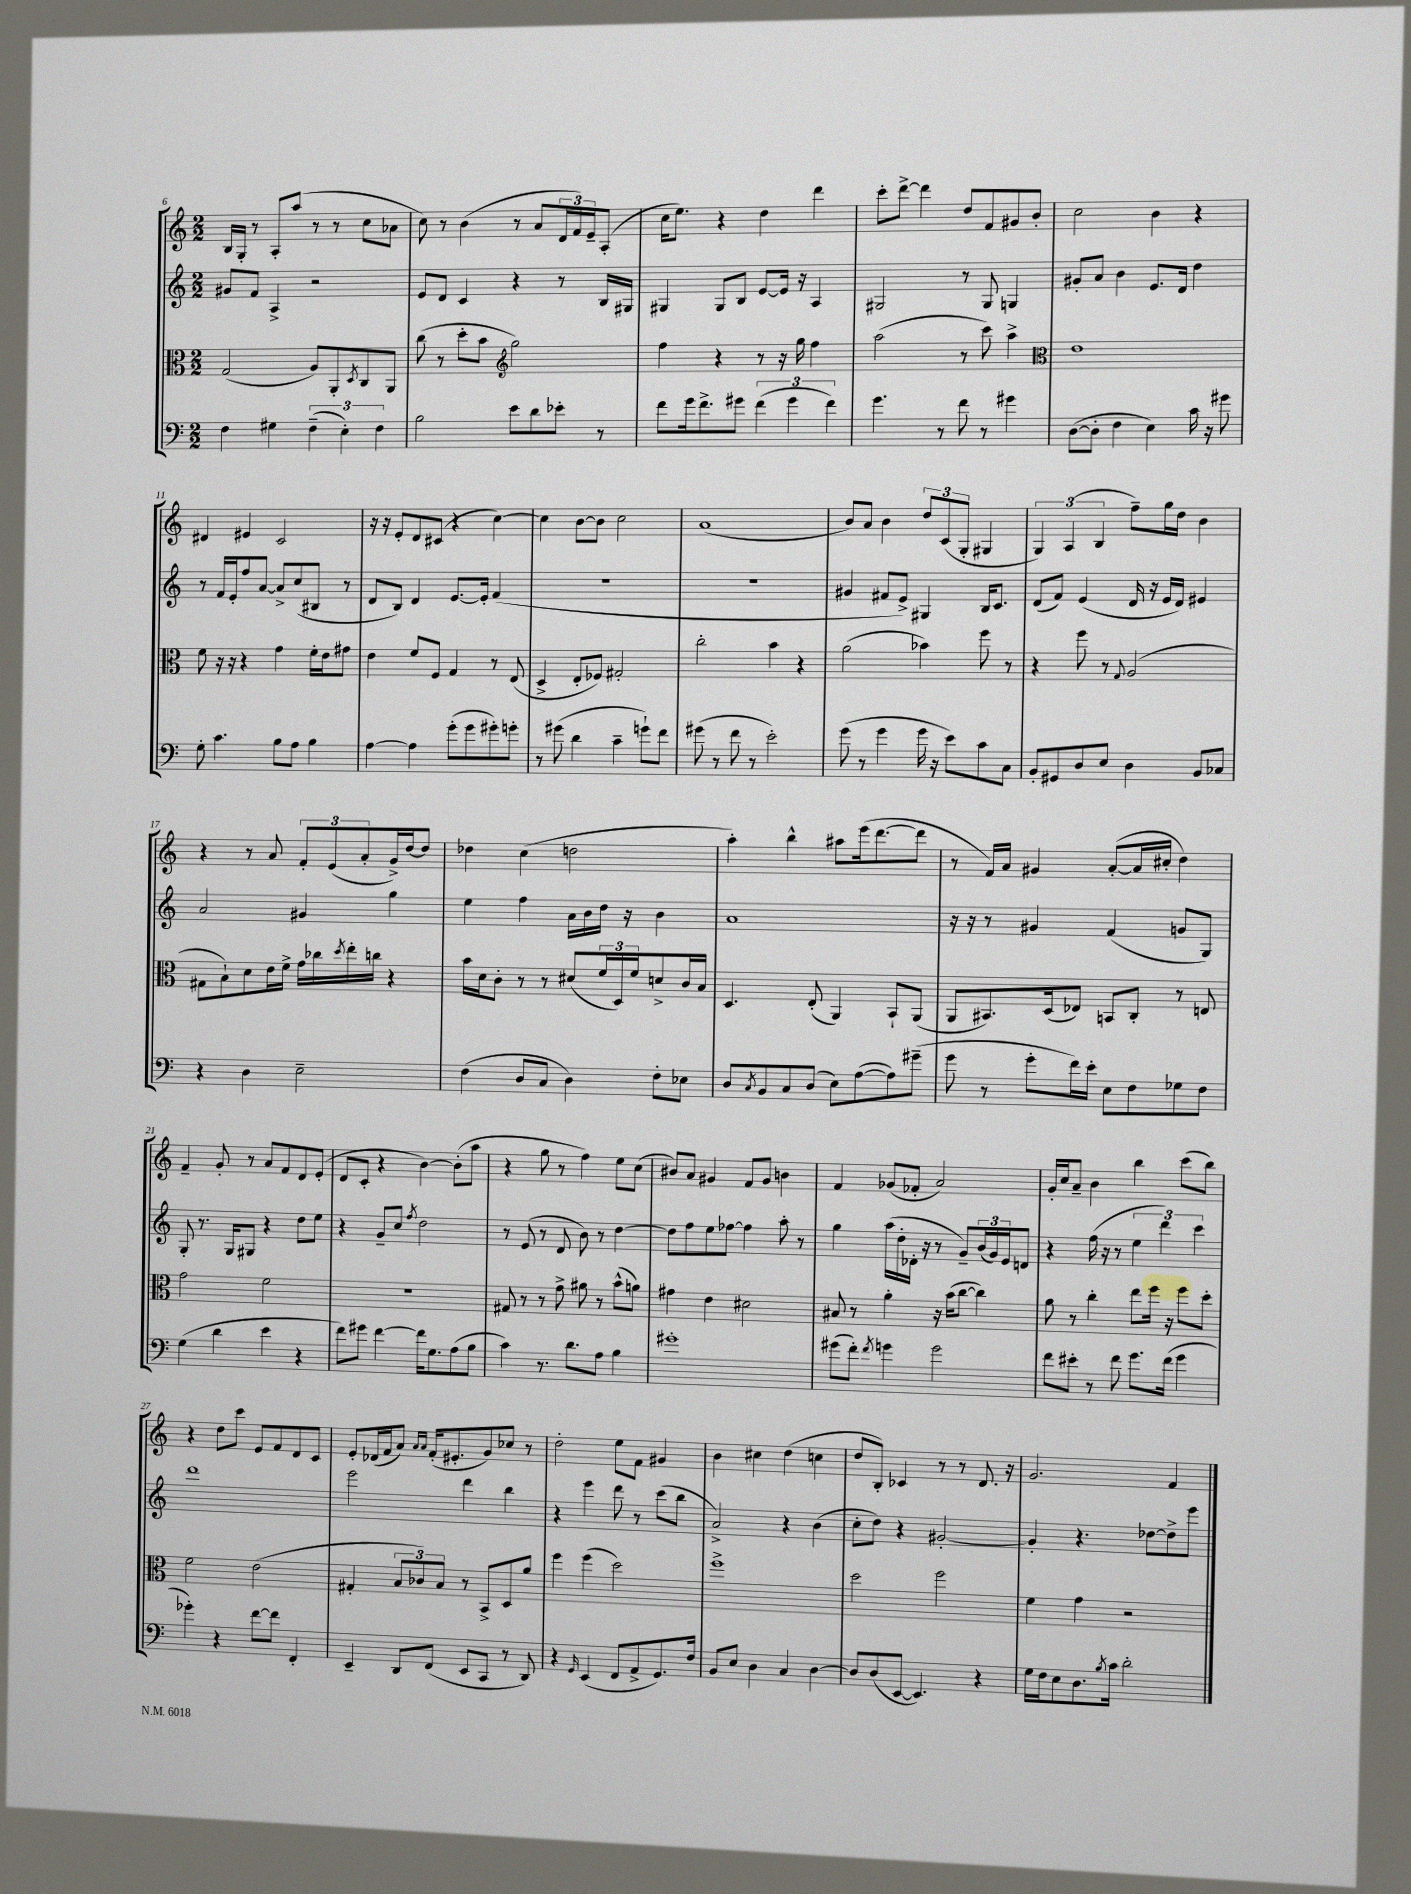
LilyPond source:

<<
\new StaffGroup <<
\new Staff = "s0" {
    \clef treble \key c \major \numericTimeSignature \time 2/2
    b16 g16-. r8 a8-. a''8( r8 r8 c''8 aes'8 |
    c''8) r8 b'4( r8 a'8 \tuplet 3/2 { d'16 f'16) e'16-- } a8-.( |
    c''16 e''8.) r4 d''4 d'''4 |
    c'''8-. d'''8~-> d'''4 d''8 f'8 gis'8 b'8-. |
    c''2 b'4 r4 |
    dis'4 eis'4 c'2 |
    r16 r16 e'8-. d'8 cis'8( r4 c''4~) |
    c''4 b'8~ b'8 c''2 |
    a'1( |
    b'8) a'8 b'4 \tuplet 3/2 { d''8 c'8( g8-. } gis4 |
    \tuplet 3/2 { g4) a4( b4 } f''8--) g''16 d''16 b'4 |
    r4 r8 a'8 \tuplet 3/2 { f'8-. e'8( a'8-. } g'16->) d''16~ d''8 |
    des''4 c''4( d''2 |
    a''4-.) b''4-^ ais''8 e'''16( d'''8.~ d'''8 |
    r8 f'16) a'16 gis'4 a'8~-.( a'16 cis''16-. d''4) |
    f'4-- g'8-. r8 a'8 f'8 d'8 e'8-.( |
    d'8 c'8-. r4 b'4~) b'8-.( a''8 |
    r4 g''8 r8 f''4) e''8 c''8( |
    bis'8) a'8 gis'4 f'8 gis'8 b'4 |
    f'4 ges'8( fes'8-. a'2) |
    g'16-. c''16 a'8-- b'4 b''4 c'''8( b''8) |
    r4 d''8 c'''8 e'8 f'8 d'8 c'8 |
    e'8-. des'16( f'16 a'8) \grace { a'16 a'16 } f'16-.( eis'8.-. g'8) ces''8 r8 |
    d''2-. e''8 f'8 gis'4 |
    b'4 cis''4 d''4( c''4 |
    d''8 b8-.) ces'4 r8 r8 d'8. r16 |
    g'2. f'4 \bar "|." |
}
\new Staff = "s1" {
    \clef treble \key c \major \numericTimeSignature \time 2/2
    gis'8 f'8 a4-> r2 |
    e'8 d'8 c'4 r4 r8 b16 gis16 |
    gis4 gis8 b8 e'8~ e'16 r16 a4 |
    gis2 r8 gis8 g4 |
    gis'8-. a'8 b'4 e'8. d'16 d''4 |
    r8 f'16 e'16-. f''8 a'8~ a'8-> c''8( bis8 r8 |
    d'8 b8) d'4 e'8.~ e'16-. f'4( |
    R1 |
    r1 |
    gis'4 fis'8 e'8->) gis4 b16 c'8. |
    d'8( f'8) e'4( d'16 r16 e'16 d'16) eis'4 |
    a'2 gis'4 g''4 |
    e''4 f''4 a'16 b'16 d''16 r16 b'4 |
    a'1 |
    r16 r16 r8 gis'4 f'4( g'8 g8) |
    g8-. r8. g16 gis8 r4 d''8 e''8 |
    r4 g'8-- c''8 \acciaccatura { f''8 } d''2 |
    r8 e'8( r8 d'8 b'8) r8 d''4~ |
    d''8 f''8 e''8 fes''8~ fes''4 a''8-. r8 |
    g''4 a''16( d''16-. des'16-. r16 r8 g'8--) \tuplet 3/2 { b'16( g'16) e'16 } d'8 |
    r4 f''16( r16 r8 \tuplet 3/2 { e''4 d'''4) c'''4 } |
    d'''1 |
    e'''2 d'''4 b''4 |
    r4 e'''4 d'''8 r8 c'''8( b''8 |
    a'2->) r4 b'4( |
    c''8-. d''8) r4 gis'2~-. |
    gis'4-. r4. des''8~ des''8-> e'''8 \bar "|." |
}
\new Staff = "s2" {
    \clef alto \key c \major \numericTimeSignature \time 2/2
    g2( a8) a,8-. \acciaccatura { d8 } c8 a,8 |
    c''8( r8 d''8-. b'8 \clef treble g''2) |
    f''4 r4 r8 r16 g''16 f''4 |
    a''2( r8 c'''8) a''4-> |
    \clef alto e'1 |
    f'8 r16 r16 r4 g'4 f'16-. e'16 gis'8 |
    e'4 f'8 f8 g4 r8 e8( |
    d4-> e8-. fes8) gis2-. |
    c''2-. b'4 r4 |
    a'2( bes'4) f''8 r8 |
    r4 f''8 r8 \appoggiatura { g8 } a2( |
    gis8 b8-!) d'8 e'16 f'16-> g'16 ces''16 \acciaccatura { d''8 } e''16-. c''16 r4 |
    b'16 d'16 c'8-. r8 r8 dis'8( \tuplet 3/2 { f'16 d16) f'16 } d'8-> c'16 b16 |
    d4. e8-.( a,4) b,8-! a,8( |
    a,8 bis,8.) d16( ees8) b,8 c8-. r8 e8 |
    g'2 f'2 |
    r1 |
    gis8 r8 r8 g'8-> ais'8 r8 b'8-^( a'8) |
    gis'4 e'4 dis'2 |
    bis8 r8 a'4-. r16 b'16( c''8~ c''4) |
    a'8 r8 c''4-. e''8 f''16 r16 f''8 d''8-. |
    f'2 e'2( |
    gis4-. \tuplet 3/2 { b8 ces'8) b8 } r8 b,8-> d8 a'8 |
    f''4 f''4( d''2) |
    f''1-> |
    d''2 f''2 |
    f'4 g'4 r2 \bar "|." |
}
\new Staff = "s3" {
    \clef bass \key c \major \numericTimeSignature \time 2/2
    f4 gis4 \tuplet 3/2 { f4--( e4-.) f4 } |
    b2 e'8 d'8 ees'8-. r8 |
    f'8 g'16 f'8.-> gis'8 \tuplet 3/2 { f'4( gis'4 f'4) } |
    g'4. r8 f'8 r8 gis'4 |
    d8~( d8-. f4 e4) c'16 r16 gis'8 |
    g8-. c'4. b8 a8 b4 |
    a4~ a4 g'8-.( g'8 gis'8-.) g'8-. |
    r8 gis'8( d'4 c'4-- g'8-!) f'8 |
    gis'8( r8 f'8 r8 e'2-.) |
    g'8( r8 g'4 g'16 r16 e'8) c'8 c8 |
    b,8-. gis,8 d8 e8 d4 b,8 ces8 |
    r4 d4 e2-- |
    f4( d8 c8 d4) f8-. ees8 |
    d8 \acciaccatura { c8 } b,8 c8 d8( e8) a8~( a8) gis'8--( |
    g'8 r8 g'8-. f'16) e'16-. e8 f8 ges8 f8 |
    g4( d'4 e'4 r4 |
    f'8) gis'8 f'4~ f'16 g8. a8( b8 |
    c'4) r8. d'8. a8 b4 |
    gis'1-. |
    gis'8( f'8-.) \acciaccatura { f'8 } g'4 g'2 |
    f'8 eis'8-. r8 f'8 g'8. f'16( g'4 |
    ges'4-.) r4 f'8~ f'8 f,4-. |
    e,4-- d,8 f,8( e,8 c,8 r8 d,8) |
    r4 \grace { g,16 } e,4( f,8 a,8-> g,8.) f16 |
    b,8 e8 d4 c4 d4~ |
    d8 d8( e,8~ e,4.) r4 |
    g16 f16 e8 d8. \acciaccatura { b8 } c'16 d'2-. \bar "|." |
}
>>
>>
\layout { \context { \Score currentBarNumber = #6 } }
